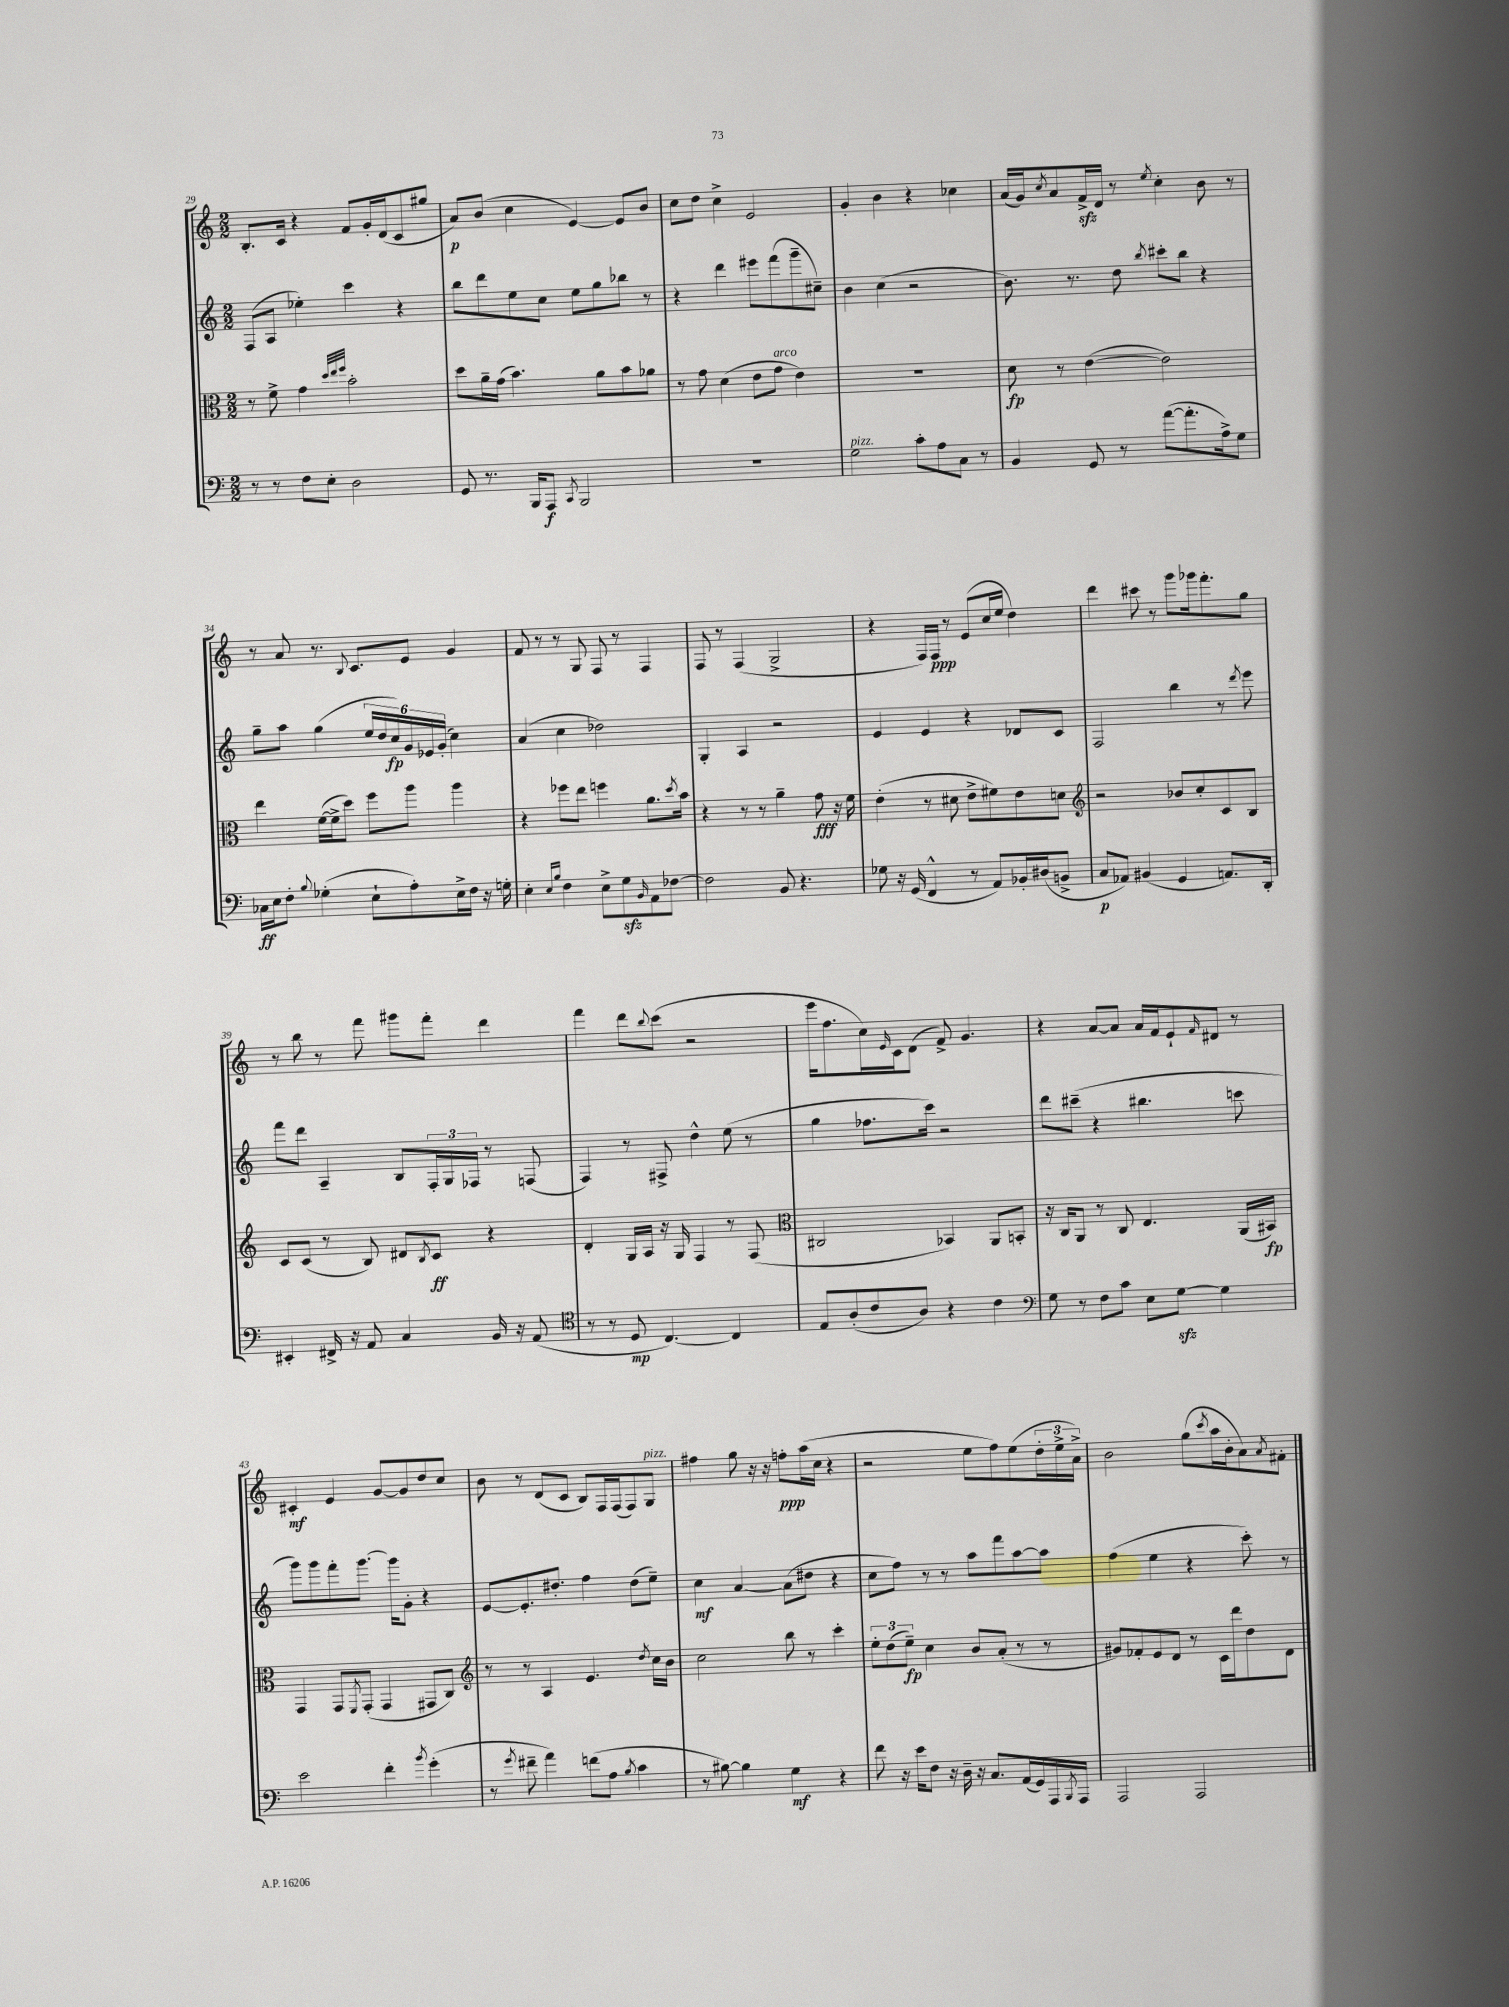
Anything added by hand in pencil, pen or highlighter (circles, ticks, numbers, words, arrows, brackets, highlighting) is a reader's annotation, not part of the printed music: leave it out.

**kern	**dynam	**kern	**dynam	**kern	**dynam	**kern	**dynam
*part4	*part4	*part3	*part3	*part2	*part2	*part1	*part1
*staff4	*staff4	*staff3	*staff3	*staff2	*staff2	*staff1	*staff1
*clefF4	*	*clefC3	*	*clefG2	*	*clefG2	*
*k[]	*	*k[]	*	*k[]	*	*k[]	*
*M2/2	*	*M2/2	*	*M2/2	*	*M2/2	*
=29	=29	=29	=29	=29	=29	=29	=29
8r	.	8r	.	(8F/L	.	8.B'/L	.
8r	.	8f^\	.	8A/J	.	.	.
.	.	.	.	.	.	16c/Jk	.
8F\L	.	4g\	.	4ee-X'\)	.	4r	.
8E'\J	.	.	.	.	.	.	.
.	.	32qqdd/LLL	.	.	.	.	.
.	.	32qqee/	.	.	.	.	.
.	.	32qqff/JJJ	.	.	.	.	.
2D\	.	2b'\	.	4ccc\	.	8f/L	.
.	.	.	.	.	.	16g'/L	.
.	.	.	.	.	.	(16d/J	.
.	.	.	.	4r	.	8c/	.
.	.	.	.	.	.	8gg#X/J	.
=30	=30	=30	=30	=30	=30	=30	=30
8GG/	.	8dd\L	.	8bb\L	.	8a/L)	p
8.r	.	16a~\L	.	8ddd\	.	(8b/J	.
.	.	(16g\JJ	.	.	.	.	.
.	.	4.b\)	.	8ee\	.	4cc\	.
16BBB/KL	.	.	.	.	.	.	.
8AAA/J	f	.	.	8cc\J	.	.	.
8qCC/	.	.	.	.	.	.	.
2BBB/	.	.	.	8ee\L	.	[4e/)	.
.	.	8a\L	.	8gg\	.	.	.
.	.	8b\	.	8bb-X\J	.	8e/L]	.
.	.	8a-X\J	.	8r	.	8b/J	.
=31	=31	=31	=31	=31	=31	=31	=31
1r	.	8r	.	4r	.	8cc\L	.
.	.	8g\	.	.	.	8dd\J	.
.	.	(4d\	.	4ddd\	.	4cc^\	.
.	.	8e\L	.	8eee#X\L	.	2e/	.
!	!	!LO:TX:a:i:t=arco	!	!	!	!	!
.	.	8g\J	.	(8fff\	.	.	.
.	.	4e\)	.	8ggg~\	.	.	.
.	.	.	.	8cc#X~\J)	.	.	.
=32	=32	=32	=32	=32	=32	=32	=32
!LO:TX:a:i:t=pizz.	!	!	!	!	!	!	!
2G\	.	1r	.	4b\	.	4g'/	.
.	.	.	.	(4cc\	.	4b\	.
8c'\L	.	.	.	2r	.	4r	.
8A\	.	.	.	.	.	.	.
8C\J	.	.	.	.	.	4cc-X\	.
8r	.	.	.	.	.	.	.
=33	=33	=33	=33	=33	=33	=33	=33
4BB/	.	8d\	fp	8.b\)	.	(16a/LL	.
.	.	.	.	.	.	16g/J)	.
.	.	.	.	.	.	8qcc/	.
.	.	8r	.	.	.	8a/	.
.	.	.	.	8.r	.	.	.
8GG/	.	([4e\	.	.	.	16fzz^/L	.
.	.	.	.	.	.	16d/JJ	.
8r	.	.	.	8dd\	.	8r	.
.	.	.	.	8qbb/	.	8qee/	.
([8a\L	.	2e\])	.	8ccc#X'\L	.	4cc'\	.
8.a'\]	.	.	.	8bb\J	.	.	.
.	.	.	.	4r	.	8b\	.
16A^\k)	.	.	.	.	.	.	.
8G\J	.	.	.	.	.	8r	.
!!LO:LB:g=z
=34	=34	=34	=34	=34	=34	=34	=34
16C-X\LL	ff	4ee\	.	8gg~\L	.	8r	.
16E\J	.	.	.	.	.	.	.
8F'\J	.	.	.	8aa\J	.	8a/	.
8qqB/	.	.	.	.	.	.	.
(4G-X'\	.	([16f\LL	.	(4gg\	.	8.r	.
.	.	16f^\J]	.	.	.	.	.
.	.	8dd\J)	.	.	.	.	.
.	.	.	.	.	.	8qqB/	.
.	.	.	.	.	.	8.c/L	.
8E`\L	.	8ff\L	.	24ee/LL	.	.	.
.	.	.	.	24dd/	.	.	.
.	.	.	.	24cc/)	fp	.	.
8A'\)	.	8aa\J	.	24g/	.	8e/J	.
.	.	.	.	24e-X/	.	.	.
.	.	.	.	(24g'/JJ	.	.	.
16E^\L	.	4aa\	.	4cc\)	.	4g/	.
16F\JJ	.	.	.	.	.	.	.
16r	.	.	.	.	.	.	.
16Gn'\	.	.	.	.	.	.	.
=35	=35	=35	=35	=35	=35	=35	=35
4E'\	.	4r	.	(4a/	.	8f/	.
.	.	.	.	.	.	8r	.
16qqE/LL	.	.	.	.	.	.	.
16qqB/JJ	.	.	.	.	.	.	.
4F\	.	8ff-X\L	.	4cc\	.	8r	.
.	.	8ee\J	.	.	.	8G/	.
8E^\L	.	4ffn\	.	2dd-X\)	.	8F/	.
8Gzz\	.	.	.	.	.	8r	.
16qqBB/	.	.	.	.	.	.	.
8AA\	.	8.a\L	.	.	.	4F/	.
[8F-X\J	.	.	.	.	.	.	.
.	.	8qdd/	.	.	.	.	.
.	.	16b\Jk	.	.	.	.	.
=36	=36	=36	=36	=36	=36	=36	=36
2F-\]	.	4r	.	4G'/	.	8F/	.
.	.	.	.	.	.	8r	.
.	.	8r	.	4A/	.	(4F/	.
.	.	8r	.	.	.	.	.
8BB/	.	4a~\	.	2r	.	2G^/	.
4.r	.	.	.	.	.	.	.
.	.	8g\	fff	.	.	.	.
.	.	16r	.	.	.	.	.
.	.	16f\	.	.	.	.	.
=37	=37	=37	=37	=37	=37	=37	=37
8G-X\	.	(4e'\	.	4e/	.	4r	.
16r	.	.	.	.	.	.	.
(16GG/	.	.	.	.	.	.	.
4FF^^/	.	8r	.	4e/	.	16F/LL)	.
.	.	.	.	.	.	16F/JJ	ppp
.	.	8d#X\	.	.	.	8r	.
8r	.	8e^\L	.	4r	.	(8e/L	.
8AA/L)	.	8f#X\)	.	.	.	16cc/L	.
.	.	.	.	.	.	16ee/JJ	.
16BB-X'/L	.	8e\	.	8d-X/L	.	4dd\)	.
(16D#X/J	.	.	.	.	.	.	.
8BBn^/J	.	8dn\J	.	8c/J	.	.	.
=38	=38	=38	=38	=38	=38	=38	=38
*	*	*clefG2	*	*	*	*	*
8C/L	p	2r	.	2F/	.	4ddd\	.
8AA-X/J)	.	.	.	.	.	.	.
(4BB#X/	.	.	.	.	.	8ccc#X\	.
.	.	.	.	.	.	8r	.
4GG/	.	8b-X/L	.	4bb\	.	8ggg\L	.
.	.	8cc'/	.	.	.	16ggg-X\k	.
.	.	.	.	.	.	8.fff'\	.
8.AAn/L)	.	8c/	.	8r	.	.	.
.	.	.	.	8qddd/	.	.	.
.	.	8B/J	.	8eee\	.	8gg\J	.
16DD'/Jk	.	.	.	.	.	.	.
!!LO:LB:g=z
=39	=39	=39	=39	=39	=39	=39	=39
4EE#X'/	.	8c/L	.	8fff\L	.	8r	.
.	.	(8c/J	.	8ddd\J	.	8bb\	.
16FF#X^/	.	8r	.	4A~/	.	8r	.
16r	.	.	.	.	.	.	.
8AA/	.	8B/)	.	.	.	8fff\	.
4C/	.	8d#X/L	.	8B/L	.	8ggg#X\L	.
.	.	8qB/	.	.	.	.	.
.	.	8c/J	ff	24F'/L	.	8fff'\J	.
.	.	.	.	24G/	.	.	.
.	.	.	.	24F-X/JJ	.	.	.
16BB/	.	4r	.	8r	.	4ddd\	.
16r	.	.	.	.	.	.	.
(8AA/	.	.	.	(8Fn/	.	.	.
=40	=40	=40	=40	=40	=40	=40	=40
*clefC4	*	*	*	*	*	*	*
8r	.	4d'/	.	4F/)	.	4fff\	.
8r	.	.	.	.	.	.	.
8D/	mp	16G/LL	.	8r	.	8ddd\L	.
.	.	16A/JJ	.	.	.	.	.
.	.	.	.	.	.	8qqbb/	.
[4.C/)	.	16r	.	8F#X^/	.	(8ccc\J	.
.	.	16G/	.	.	.	.	.
.	.	4F/	.	4dd^^\	.	2r	.
4C/]	.	8r	.	(8ee\	.	.	.
.	.	(8F/	.	8r	.	.	.
=41	=41	=41	=41	=41	=41	=41	=41
*	*	*clefC3	*	*	*	*	*
8E/L	.	2C#X/	.	4gg\	.	16eee\KL	.
.	.	.	.	.	.	8.ff\	.
(8A'/	.	.	.	.	.	.	.
8c/	.	.	.	8.ff-X\L	.	16cc\L)	.
.	.	.	.	.	.	16qqe/	.
.	.	.	.	.	.	16c\J	.
8A/J)	.	.	.	.	.	(8d\J	.
.	.	.	.	16ccc\Jk)	.	.	.
4r	.	4BB-X/)	.	2r	.	8f^/)	.
.	.	.	.	.	.	4.g/	.
4c\	.	8AA/L	.	.	.	.	.
.	.	8BBn'/J	.	.	.	.	.
=42	=42	=42	=42	=42	=42	=42	=42
*clefF4	*	*	*	*	*	*	*
8G\	.	16r	.	8ddd\L	.	4r	.
.	.	16C/KL	.	.	.	.	.
8r	.	8AA/J	.	(8ccc#X~\J	.	.	.
8F\L	.	8r	.	4r	.	[8a/L	.
8c\J	.	8C/	.	.	.	8a/J]	.
8E\L	.	4.E/	.	4.bb#X\	.	16a/LL	.
.	.	.	.	.	.	16f/J	.
[8Gzz\J	.	.	.	.	.	8e`/	.
.	.	.	.	.	.	16qqf/	.
4G\]	.	.	.	.	.	8d#X/J	.
.	.	(16AA/LL	.	8cccn\	.	8r	.
.	.	16BB#X/JJ)	fp	.	.	.	.
!!LO:LB:g=z
=43	=43	=43	=43	=43	=43	=43	=43
2e\	.	4GG/	.	8ggg\L)	.	4c#X'/	mf
.	.	.	.	8ggg\	.	.	.
.	.	8GG/L	.	8fff'\	.	4e/	.
.	.	8qFF/	.	.	.	.	.
.	.	(8GG'/J	.	[8.ggg\J	.	.	.
4f'\	.	4GG/	.	.	.	[8g/L	.
.	.	.	.	16ggg\KL]	.	.	.
.	.	.	.	8g'\J	.	8g/]	.
8qb/	.	.	.	.	.	.	.
(4g'\	.	8GG#X/L	.	4r	.	8dd/	.
.	.	8C/J)	.	.	.	8cc/J	.
=44	=44	=44	=44	=44	=44	=44	=44
*	*	*clefG2	*	*	*	*	*
8r	.	8r	.	[8e/L	.	8b\	.
8qg/	.	.	.	.	.	.	.
8f#X~\	.	8r	.	8.e'/]	.	8r	.
4a\)	.	4A/	.	.	.	(8d/L	.
.	.	.	.	8.dd#X'/J	.	.	.
.	.	.	.	.	.	8c/J	.
(8fn\L	.	4.e/	.	4ff\	.	8B/L)	.
8A\J	.	.	.	.	.	16F/L	.
.	.	.	.	.	.	(16F/J	.
8qB/	.	.	.	.	.	.	.
4c\	.	.	.	(8dd#\L	.	8F/)	.
.	.	8qdd/	.	.	.	.	.
!	!	!	!	!	!	!LO:TX:a:i:t=pizz.	!
.	.	16cc\LL	.	8ee~\J)	.	8G/J	.
.	.	16b\JJ	.	.	.	.	.
=45	=45	=45	=45	=45	=45	=45	=45
8r	.	2cc\	.	4cc\	mf	4ff#X\	.
[8B#X\)	.	.	.	.	.	.	.
4B#\]	.	.	.	[4a/	.	8gg\	.
.	.	.	.	.	.	16r	.
.	.	.	.	.	.	16r	.
4G\	mf	8bb\	.	(8a\L]	.	8ffn'\L	ppp
.	.	8r	.	8dd#X\J	.	(16aa\L	.
.	.	.	.	.	.	16cc\JJ	.
4r	.	4ccc'\	.	4r	.	4r	.
=46	=46	=46	=46	=46	=46	=46	=46
8f\	.	12ee'\L	.	8cc\L	.	2r	.
.	.	(12dd\	.	.	.	.	.
16r	.	.	.	8ff\J)	.	.	.
.	.	12ee~\J)	fp	.	.	.	.
16e\KL	.	.	.	.	.	.	.
8F\J	.	4cc\	.	8r	.	.	.
16r	.	.	.	8r	.	.	.
16D~\	.	.	.	.	.	.	.
16r	.	8b/L	.	8aa\L	.	8ee\L	.
8.C/L	.	.	.	.	.	.	.
.	.	(8a'/J	.	8fff\	.	8ff\)	.
(16AA/L	.	8r	.	[8aa\	.	(8ee\	.
16GG/)	.	.	.	.	.	.	.
16AAA/	.	8r	.	8aa\J]	.	24dd'\L	.
.	.	.	.	.	.	24ee^\	.
8qBBB/	.	.	.	.	.	.	.
16AAA/JJ	.	.	.	.	.	.	.
.	.	.	.	.	.	24a^\JJ)	.
=47	=47	=47	=47	=47	=47	=47	=47
2AAA/	.	8g#X/L)	.	(4ff\	.	2b\	.
.	.	8f-X'/	.	.	.	.	.
.	.	8e/	.	4ee\	.	.	.
.	.	8d/J	.	.	.	.	.
2AAA/	.	8r	.	4r	.	(8gg\L	.
.	.	.	.	.	.	8qccc/	.
.	.	16c\LL	.	.	.	16aa\L	.
.	.	16ddd\J	.	.	.	16b'\J	.
.	.	8dd\	.	8ccc'\)	.	8a\)	.
.	.	.	.	.	.	8qa/	.
.	.	8d\J	.	8r	.	8f#X'\J	.
==	==	==	==	==	==	==	==
*-	*-	*-	*-	*-	*-	*-	*-
